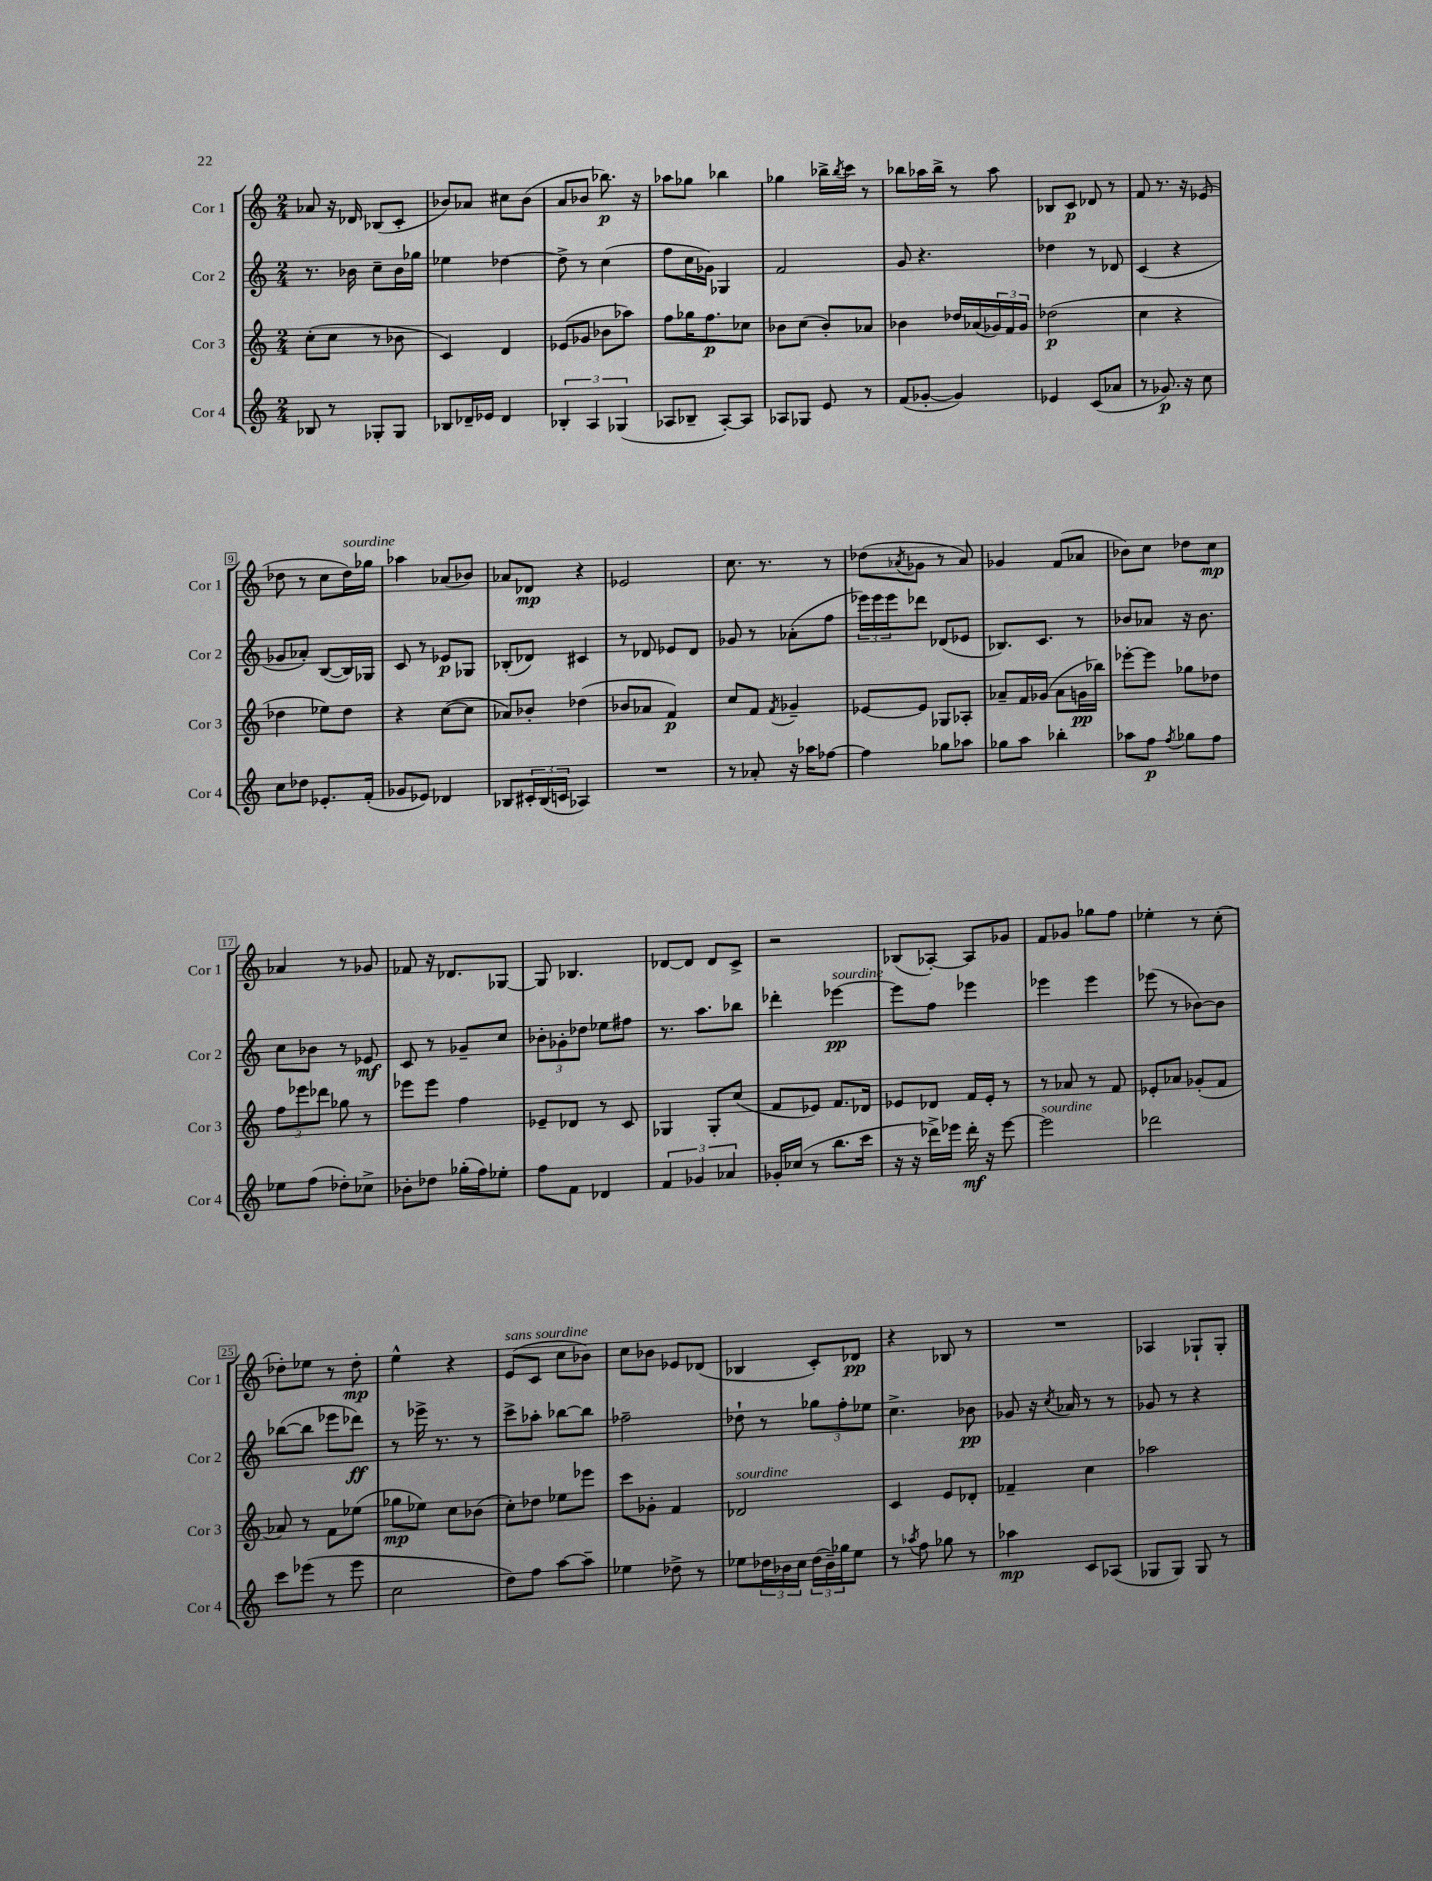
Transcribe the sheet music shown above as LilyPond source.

<<
\new StaffGroup <<
\new Staff = "s0" \with { instrumentName = "Cor 1" shortInstrumentName = "Cor 1" } {
    \clef treble \key c \major \numericTimeSignature \time 2/4
    aes'8 r16 des'16 bes8( c'8-. |
    bes'8) aes'8 cis''8 bes'8( |
    a'8 bes'8 bes''8.\p) r16 |
    aes''8 ges''8 bes''4 |
    ges''4 bes''16-> \acciaccatura { bes''8 } c'''16 r8 |
    bes''8 aes''16 bes''16-> r8 aes''8 |
    bes8 c'8\p des'8 r8 |
    f'8 r8. r16 ees'8( |
    des''8 r8 c''8 des''16^\markup { \italic "sourdine" }) ges''16 |
    aes''4 aes'8( bes'8) |
    aes'8 des'8\mp r4 |
    ees'2 |
    c''8. r8. r8 |
    des''8( \acciaccatura { aes'8 } ges'8 r8 aes'8) |
    ges'4 f'8( aes'8 |
    bes'8) c''8 des''8 c''8\mp |
    aes'4 r8 ges'8 |
    fes'8 r16 des'8. ges8~ |
    ges8 bes4. |
    des'8~ des'8 des'8 c'8-> |
    r2 |
    bes8( aes8~-.) aes8 ges'8 |
    f'8 ges'8 ges''8 f''8 |
    ees''4-. r8 c''8-.( |
    des''8-.) ees''8 r8 des''8-.\mp |
    e''4-^ r4 |
    e'8^\markup { \italic "sans sourdine" }( c'8 c''8 bes'8) |
    c''8 bes'8 ees'8 des'8( |
    bes4 c'8-.) des'8\pp |
    r4 bes8 r8 |
    R2 |
    aes4 ges8-! ges8-. \bar "|." |
}
\new Staff = "s1" \with { instrumentName = "Cor 2" shortInstrumentName = "Cor 2" } {
    \clef treble \key c \major \numericTimeSignature \time 2/4
    r8. bes'16 c''8-- bes'16 ges''16 |
    ees''4 des''4~ |
    des''8-> r8 c''4( |
    f''8 c''16 ges'16) ges4 |
    f'2 |
    g'8 r4. |
    des''4 r8 des'8 |
    c'4( r4 |
    ges'8 aes'8-.) b8~( b16) ges16 |
    c'8 r8 ees'8\p ges8 |
    bes8-.( des'8) cis'4 |
    r8 des'8 ees'8 des'8 |
    ges'8 r8 aes'8-.( f''8 |
    \tuplet 3/2 { ees'''16) ees'''16 ees'''16 } des'''8 des'8( ees'8 |
    bes8.) c'8. r8 |
    bes'8 aes'8 r16 bes'8. |
    c''8 bes'8 r8 ees'8\mf |
    c'8 r8 ges'8-- c''8 |
    \tuplet 3/2 { bes'8-. ges'8-. des''8 } ees''8 fis''8 |
    r8. a''8. bes''8 |
    des'''4-. ees'''4~\pp^\markup { \italic "sourdine" } |
    ees'''8 f''8 ees'''4 |
    ees'''4 ees'''4 |
    ees'''8( r8 bes'8~) bes'8 |
    bes''8~( bes''8 ees'''8 des'''8\ff) |
    r8 ees'''16-> r8. r8 |
    c'''8-> aes''8-. bes''8~ bes''8 |
    fes''2-- |
    des''8-! r8 \tuplet 3/2 { ges''8 f''8-. ees''8 } |
    c''4.-> bes'8\pp |
    ges'8 r16 \acciaccatura { c''8 } aes'16 r8 r8 |
    ges'8 r8 r4 \bar "|." |
}
\new Staff = "s2" \with { instrumentName = "Cor 3" shortInstrumentName = "Cor 3" } {
    \clef treble \key c \major \numericTimeSignature \time 2/4
    c''8-.( c''8 r8 bes'8 |
    c'4) d'4 |
    ees'8( ges'8 bes'8 aes''8) |
    f''8 ges''16 f''8.\p ces''8 |
    bes'8 c''8( bes'8-.) aes'8 |
    bes'4 des''16 aes'16( \tuplet 3/2 { ges'16) f'16 ges'16 } |
    des''2\p( |
    c''4 r4 |
    des''4 ees''8) des''8 |
    r4 c''8~( c''8 |
    aes'8) bes'8-. des''4( |
    bes'8 aes'8 f'4\p) |
    c''8 f'8 \acciaccatura { f'8 } ges'4-- |
    ees'8~ ees'8 ges8 aes8-. |
    aes'8-- f'16 ges'16( aes'8 g'16\pp bes''16) |
    ees'''8~-. ees'''8 ges''8 des''8 |
    \tuplet 3/2 { f''8 ees'''8 des'''8 } ges''8 r8 |
    ees'''8 ees'''8 f''4 |
    ees'8-- des'8 r8 c'8 |
    ges4 ges8-. c''8( |
    f'8 ees'8) f'8. des'16 |
    ees'8 des'8 f'16 ees'16-. r8 |
    r8 aes'8 r8 f'8 |
    ees'8-. aes'8 ges'8-.( f'8 |
    aes'8) r8 f'8 ees''8( |
    ges''8\mp ees''8) c''8 bes'8( |
    c''8-.) des''8 ees''8 ees'''8 |
    c'''8 ges'8-. f'4 |
    des'2^\markup { \italic "sourdine" } |
    c'4 e'8 des'8-. |
    fes'4-- c''4 |
    aes''2 \bar "|." |
}
\new Staff = "s3" \with { instrumentName = "Cor 4" shortInstrumentName = "Cor 4" } {
    \clef treble \key c \major \numericTimeSignature \time 2/4
    bes8 r8 ges8-. ges8 |
    bes8 des'16-- ees'16 des'4 |
    \tuplet 3/2 { bes4-. a4 ges4( } |
    aes8 bes8-- aes8~-.) aes8 |
    aes8 ges8 e'8 r8 |
    f'8( ges'8~-. ges'4) |
    ees'4 c'8( aes'8 |
    r8 ges'8.\p) r16 c''8 |
    c''8 des''8 ees'8.-. f'16-.( |
    ges'8 ees'8) des'4 |
    bes8 \tuplet 3/2 { cis'16-. bes16( c'16 } aes4) |
    R2 |
    r8 aes'8-. r16 aes''16 fes''8~ |
    fes''4 ges''8 aes''8 |
    ges''8 a''8 bes''4-. |
    aes''8 f''8\p \acciaccatura { f''8 } ges''8 f''8 |
    ees''8 f''8( des''8-.) ces''8-> |
    bes'8-. des''8 ges''16-.( f''16) ees''8-. |
    f''8 f'8 des'4 |
    \tuplet 3/2 { f'4 ges'4 aes'4 } |
    ges'16-. ces''16( r8 b''8. c'''16 |
    r16 r16 des'''16->) ees'''16 des'''16-.\mf r16 ees'''8~ |
    ees'''2^\markup { \italic "sourdine" } |
    des'''2 |
    c'''8 ees'''8( r8 ees'''8 |
    c''2 |
    d''8) f''8 a''8~ a''8-- |
    ees''4 des''8-> r8 |
    ees''8 \tuplet 3/2 { des''16 bes'16 c''16 } \tuplet 3/2 { des''16( bes'16--) ges''16 } ees''8 |
    r8 \acciaccatura { aes''8 } f''8 ges''8 r8 |
    aes''4\mp c'8 aes8( |
    ges8 ges8) ges8 r8 \bar "|." |
}
>>
>>
\layout { \context { \Score \override BarNumber.stencil = #(make-stencil-boxer 0.1 0.3 ly:text-interface::print) } }
